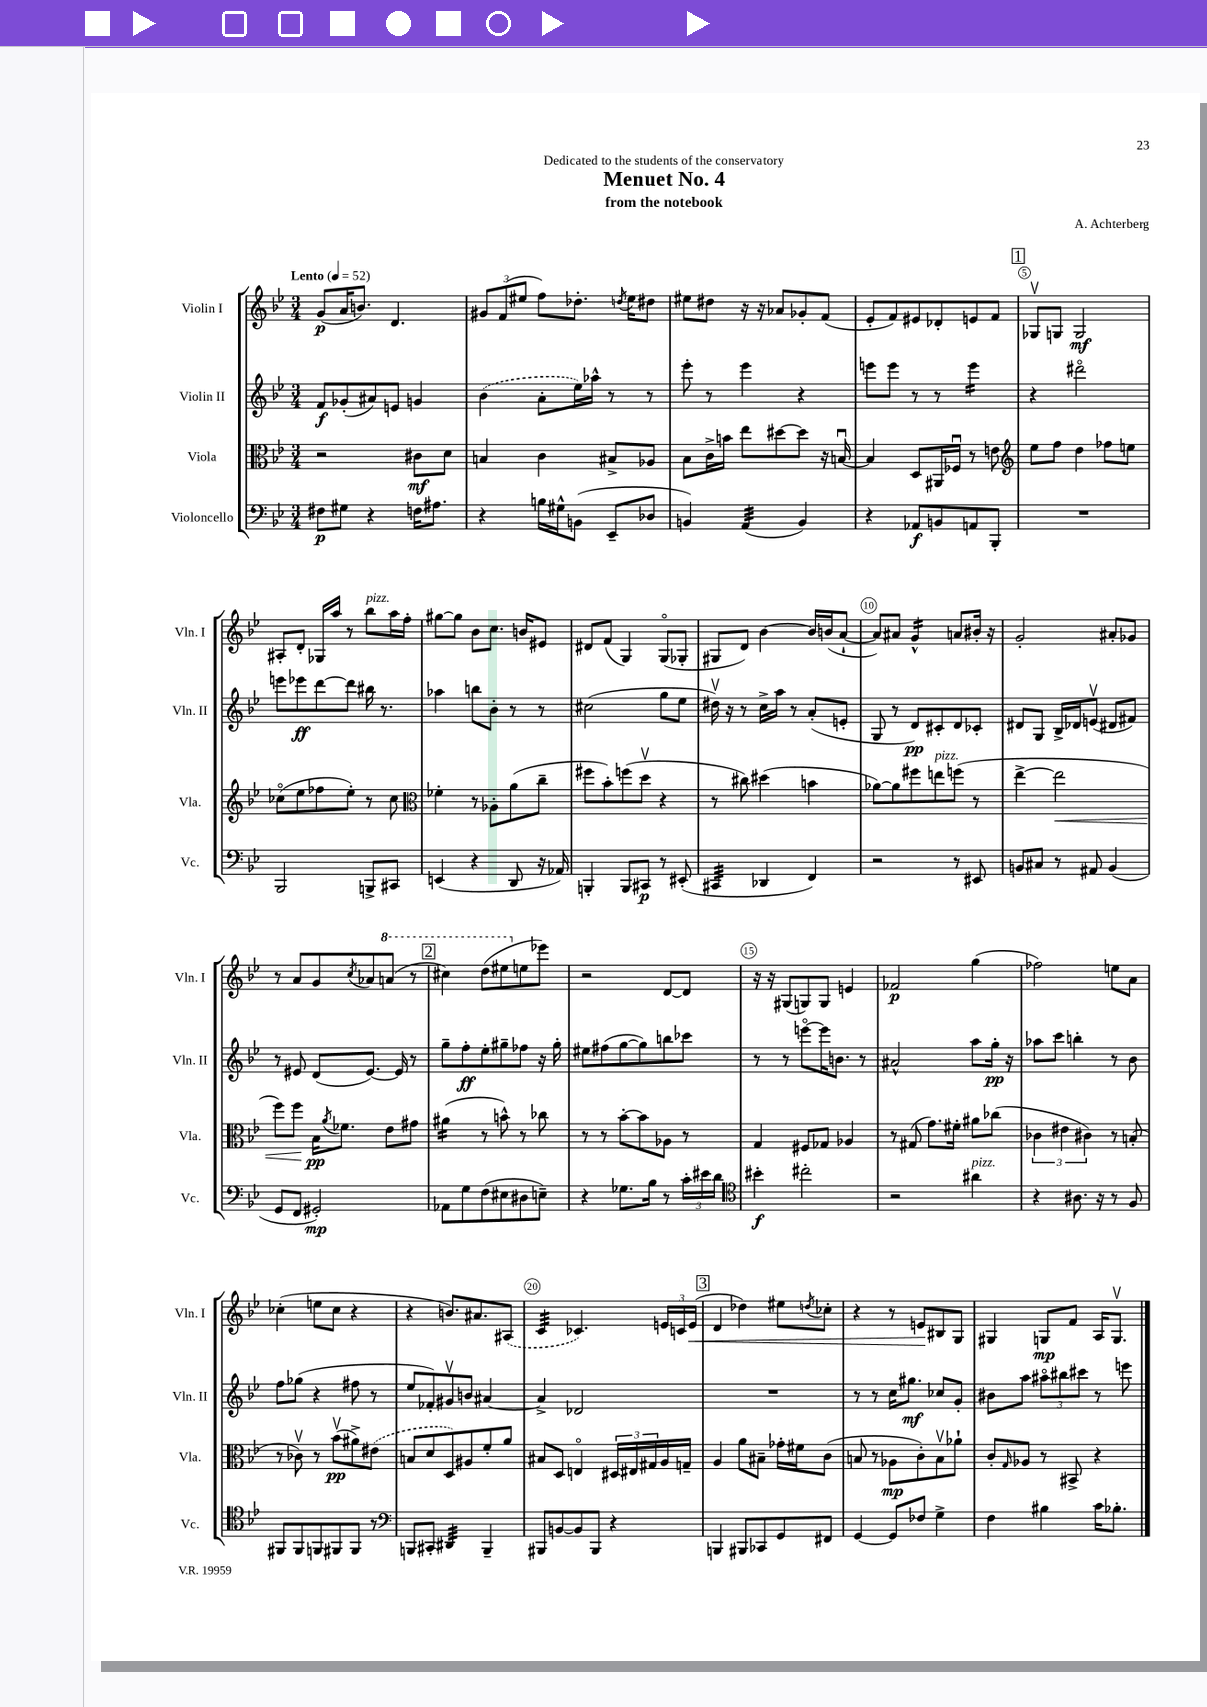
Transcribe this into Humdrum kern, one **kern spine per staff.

**kern	**kern	**kern	**kern
*staff4	*staff3	*staff2	*staff1
*clefF4	*clefC3	*clefG2	*clefG2
*k[b-e-]	*k[b-e-]	*k[b-e-]	*k[b-e-]
*M3/4	*M3/4	*M3/4	*M3/4
*MM52	*MM52	*MM52	*MM52
8F#\L	2r	8f/L	(8g/L
8G#\J	.	(8g-'/	16a/K
.	.	.	8.b/J)
4r	.	8a#/)	.
.	.	8e/J	4.d/
16F\LK	8c#\L	4g/	.
8.A#\J	.	.	.
.	8d\J	.	.
=	=	=	=
4r	4B/	(4b-\	12g#/L
.	.	.	(12f/
.	.	.	12ee#/J
16B\LL	4c\	8a'\L	8ff\L)
16G#^^\J	.	.	.
(8BB\J	.	16ee-\L)	8.dd-'\J
.	.	16aa-^^\JJ	.
8EE-~/L	8B#^/L	8r	.
.	.	.	8qdd/
.	.	.	16ee#\LK
8D-/J	8A-/J	8r	8dd#\J
=	=	=	=
4BB/)	8B-\L	8eee-'\	8ee#\L
.	16c^\L	8r	8dd#\J
.	16b\JJ	.	.
(4AA/	8ee-\L	4eee-\	16r
.	.	.	16r
.	[8dd#\	.	8a-/L
4BB/)	8dd#\]J	4r	8g-'/
.	16r	.	(8f/J
.	[16Bu/	.	.
=	=	=	=
4r	4B/]	8eee\L	8e-'/L
.	.	8eee\J	8f/)
8AA-/L	8D/L	8r	8e#/
8BB/	16AA#/L	8r	8d-'/
.	16F-u/JJ	.	.
8AA/	8r	4eee\	8e/
8BBB-'/J	8e\	.	8f/J
=	=	=	=
*	*clefG2	*	*
2.r	8ee-\L	4r	8G-v/L
.	8ff\J	.	8G/J
.	4dd\	2ddd#o\	2G/
.	8ff-\L	.	.
.	8ee\J	.	.
=	=	=	=
2BBB-/	(8cc-o\L	8eee\L	8A#'/L
.	8ee-\	8eee-\	8d'/J
.	8ff-\	[8ddd\	16G-/LL
.	.	.	16aa/JJ
.	8ee-'\J)	8ddd\]J	8r
8BBB^/L	8r	16bb#\	8bb-\L
.	.	8.r	.
8CC#/J	8cc-\	.	16aa\L
.	.	.	16ff'\JJ
=	=	=	=
*	*clefC3	*	*
(4EE/	4f-'\	4aa-\	[8gg#\L
.	.	.	8gg#\]J
4r	8r	8bb\L	8b-\L
.	8A-'\L	8b-'\J	8.cc\J
8DD/	(8a\	8r	.
.	.	.	16b/LK
16r	8cc~\J	8r	8e#/J
16AA-/)	.	.	.
=	=	=	=
4BBB'/	8ff#\L	(2cc#\	8d#/L
.	8b-'\)	.	(8f/J
8BBB/L	(8ff\	.	4G/)
8CC#/J	8ddv\J	.	.
8r	4r	8gg\L	(8Go/L
(8EE#'/	.	8ee-\J	8G-'/J
=	=	=	=
4CC#/	8r	16dd#v\)	8G#/L
.	.	16r	.
.	8cc#\)	8r	8d/J)
4DD-/	(4dd#\	16cc^\LL	[4b-\
.	.	16aa\JJ	.
.	.	8r	.
4FF/)	4b\	(8a'/L	16b-/]LL
.	.	.	(16b/J
.	.	8e'/J	[8a`/J
=	=	=	=
2r	[8a-\L)	8G/	8a/]L)
.	8a-\]	8r	8a#/J
.	8ff#\	8d/L)	4g^^/
.	8ee\	8c#'/	.
8r	(8ff\J	8d/	8a/L
8EE#/	8r	8c-'/J	16b#'/Jk
.	.	.	16r
=	=	=	=
8BB/L	[4ee-^\	8d#/L	2g'/
8C#/J	.	8G/J	.
8r	2ee-\]	16B-^/LL	.
.	.	16d-/J	.
8AA#/	.	(8ev/J	.
(4BB/	.	8d#/L	8a#'/L
.	.	8f#/J)	8g-/J
=	=	=	=
8GG/L	8ff\L)	8r	8r
8FF/J	8ff\J	8e#/	8a/L
2GG#'/)	16B-\LK	(8d/L	8g/
.	8qa/	.	.
.	8.f-\J	.	.
.	.	.	8qcc/
.	.	[8.e#/J)	8a-/
.	8e-\L	.	(8aa/J
.	.	16e#/]	.
.	8g#\J	8r	8r
=	=	=	=
8AA-\L	(4a#\	8gg~\L	4ccc#\)
8G\	.	8ff'\	.
(8F\	8r	8ee-'\	(8ddd\L
8E#\	8b^^\)	8gg#~\	8eee#\
8D#\	8r	8ff-\J	8ee\
8E~\J)	8cc-\	16r	8eee-\J)
.	.	16gg#'\	.
=	=	=	=
4r	8r	8ee#\L	2r
.	8r	(8ff#\	.
8.G-\L	[8b-'\L	[8gg\	.
.	8b-\]	8gg\])	.
16B-\Jk	.	.	.
8r	8A-\J	8bb\	[8d/L
24c'\LL	8r	8ccc-\J	8d/]J
24e#\	.	.	.
24d\JJ	.	.	.
=	=	=	=
*clefC4	*	*	*
4b#'\	4G/	8r	16r
.	.	.	16r
.	.	8r	(8G#/L
2cc#'\	8F#/L	[8eeeo\L	8G/)
.	8G-/J	16eee\]K	8G/J
.	.	8.b\J	.
.	4A-/	.	4e/
.	.	8r	.
=	=	=	=
2r	8r	2a#^^/	2f-/
.	(8G#/	.	.
.	8.g\L)	.	.
.	16f#'\Jk	.	.
4a#\	8a#\L	8aa\L	(4gg\
.	(8cc-\J	16gg'\Jk	.
.	.	16r	.
=	=	=	=
4r	6c-\	8aa-\L	2ff-\)
.	.	8ccc\J	.
.	6e#\	.	.
8.A#\	.	4bb'\	.
.	6c#\)	.	.
16r	.	.	.
8r	8r	8r	8ee\L
8F/	(8B'/	8b-\	8a\J
=	=	=	=
8FF#/L	8r	8ff\L	(4cc-'\
8FF#/	8c-v\)	(8gg-\J	.
8FF/	8r	4r	8ee\L
8FF#/	(8b-v\L	.	8cc-\J
8FF#/J	8a#^\)	8ff#\	4r
8r	(8e#\J	8r	.
=	=	=	=
*clefF4	*	*	*
8BBB/L	8B/L	8ee-/L	4r
8CC#'/J	8d/	8f-'/)	.
4DD#/	8D/)	8g#v/	8.b/L)
.	8A#/	8b/J	.
.	.	.	8.a#/
4BBB~/	8f'/	[4a#/	.
.	8a/J	.	(8A#/J
=	=	=	=
8BBB#/L	8B#/L	4a#^/]	4c/
[8BB/	8D/J	.	.
8BB/]	4Eo/	2d-/	4.c-/)
8BBB#/J	.	.	.
4r	24D#/LL	.	.
.	24E#/	.	.
.	24G#/	.	.
.	16A/	.	24e/LL
.	.	.	24c/
.	16G~/JJ	.	.
.	.	.	(24e/JJ
=	=	=	=
4BBB/	4A/	2.r	4d/
8BBB#/L	8a\L	.	4dd-\)
8CC-/	8B#~\J	.	.
8GG/	16g-'\LL	.	8ee#\L
.	16f#\J	.	.
.	.	.	8qdd/
8FF#/J	(8c\J	.	8cc-'\J
=	=	=	=
[4GG/	8B/	8r	4r
.	8r	8r	.
8GG/]L	8A-\L	16cc\LK	8r
.	.	8.gg#\J	.
8F-/J	8c'\)	.	8e/L
4G^\	8Bv\	8cc-/L	8B#/
.	8a-`\J	8g'/J	8G/J
=	=	=	=
4F\	8c'/L	8b#\L	4G#/
.	16qqG/	.	.
.	8A-/J	8aa\J	.
4B#\	8r	12aa#o\L	8G/L
.	.	12bb#\	.
.	8BB#^/	.	8f/J
.	.	12ccc#\J	.
16c\LK	4r	8r	16A/LK
8.B-'\J	.	.	8.Gv/J
.	.	8eee\	.
==	==	==	==
*-	*-	*-	*-
